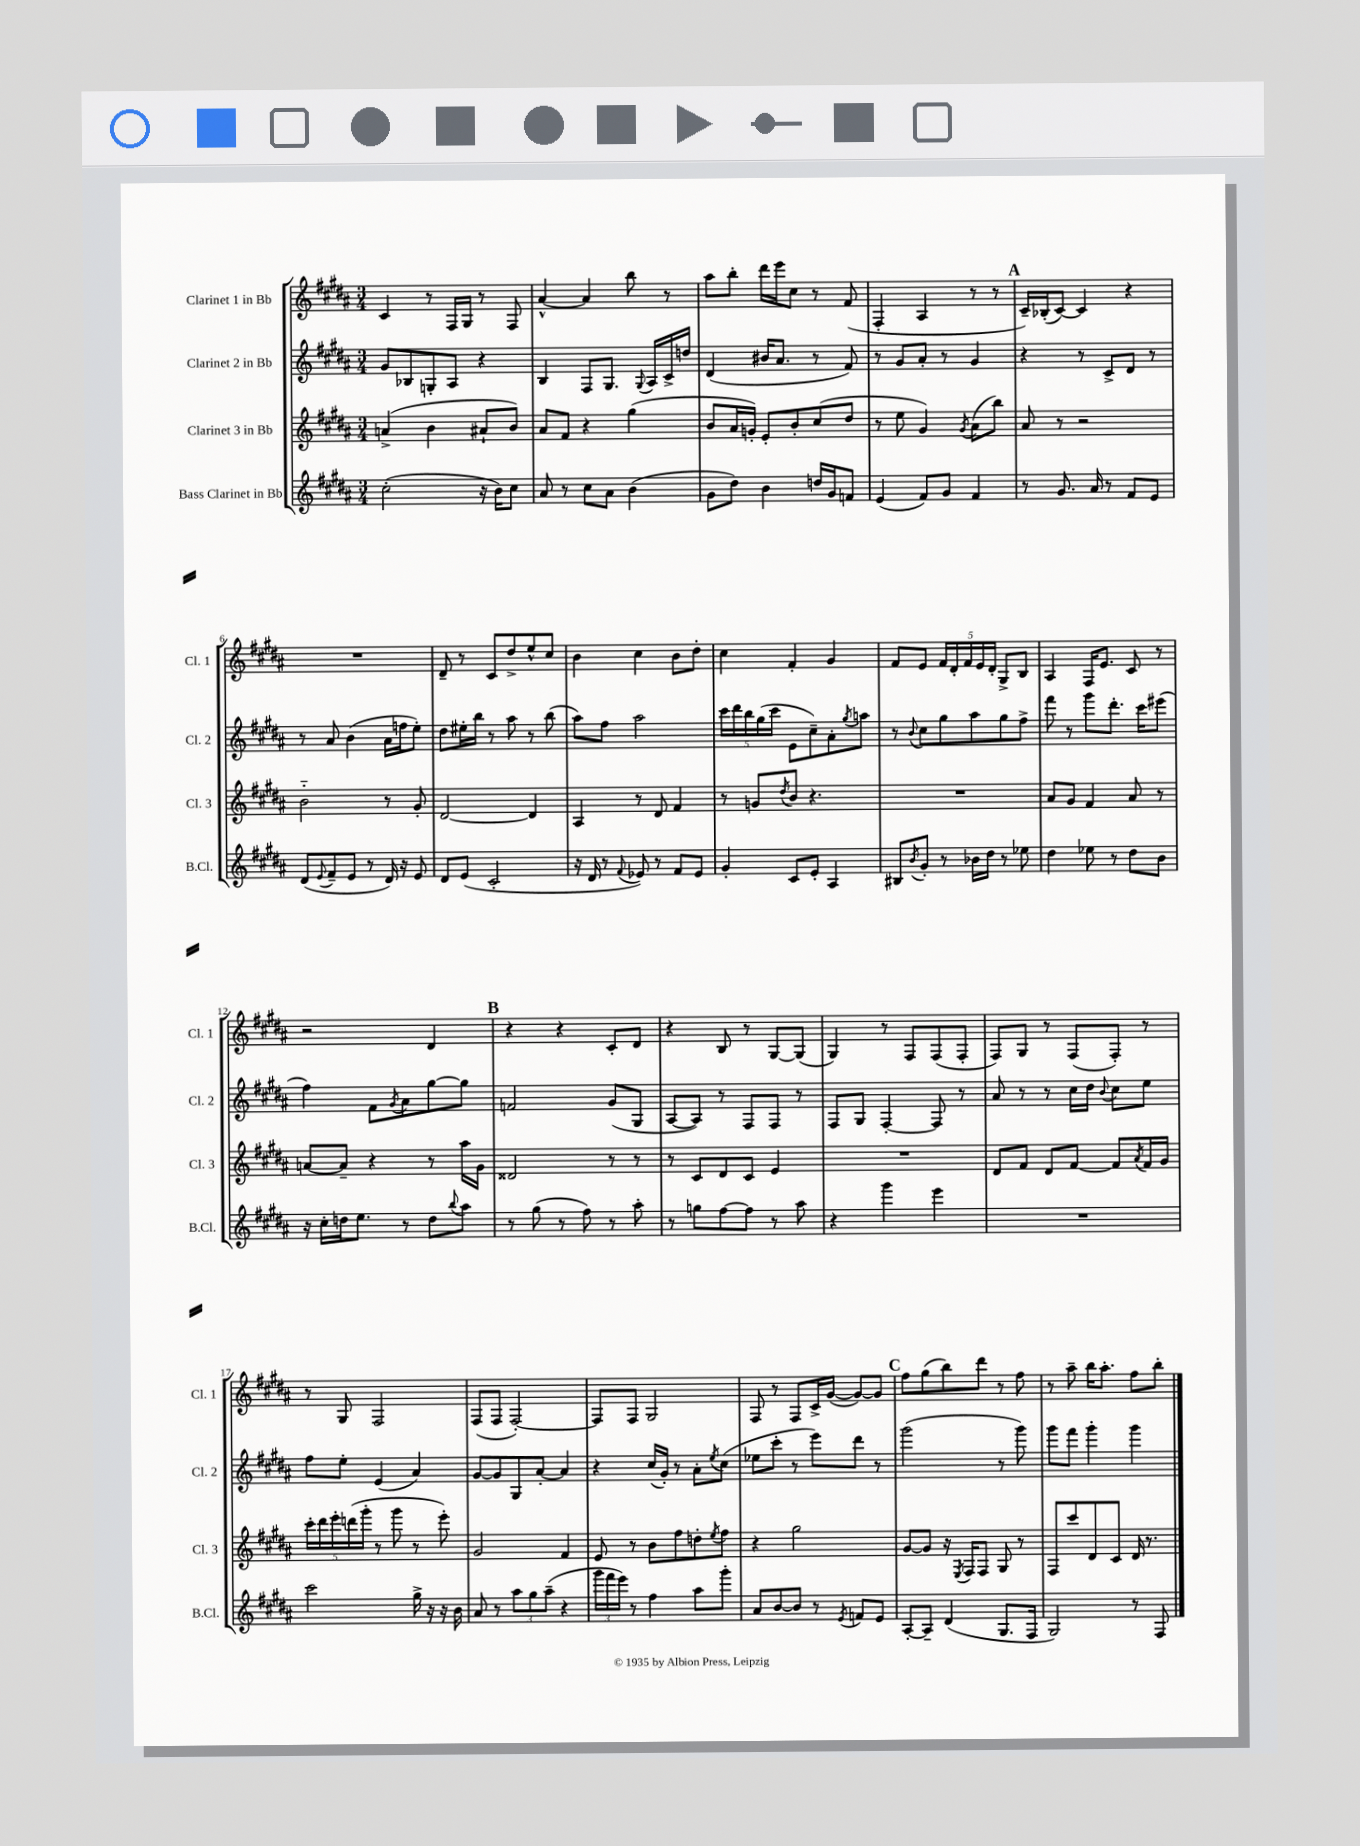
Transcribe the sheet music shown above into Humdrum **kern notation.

**kern	**kern	**kern	**kern
*staff4	*staff3	*staff2	*staff1
*clefG2	*clefG2	*clefG2	*clefG2
*k[f#c#g#d#a#]	*k[f#c#g#d#a#]	*k[f#c#g#d#a#]	*k[f#c#g#d#a#]
*M3/4	*M3/4	*M3/4	*M3/4
(2cc#'	(4a^	8g#	4c#
.	.	8B-	.
.	4b	8G'	8r
.	.	8A#	16F#
.	.	.	16G#
16r	8a#`	4r	8r
16b)	.	.	.
8cc#	8b)	.	8F#
=	=	=	=
8a#	8a#	4B	[4a#^^
8r	8f#	.	.
8cc#	4r	8F#	4a#]
8a#	.	8.G#	.
(4b	(4gg#	.	8bb
.	.	8qqG#	.
.	.	16A#	.
.	.	16c#^	8r
.	.	16dd	.
=	=	=	=
8g#	8b	(4d#	8aa#
8dd#)	16a#	.	8bb'
.	16g')	.	.
4b	8e'	16b#	16ddd#
.	.	8.a#	16eee
.	8b'	.	8cc#
16dd	(8cc#	8r	8r
16g#	.	.	.
8f	8dd#	8f#)	(8f#
=	=	=	=
(4e	8r	8r	4F#'
.	8ee	8g#	.
8f#)	4g#)	8a#'	4A#
8g#	.	8r	.
.	8qg#	.	.
4f#	(8a#	4g#	8r
.	8bb)	.	8r
=	=	=	=
8r	8a#	4r	16c#~)
.	.	.	(16B-'
8.g#	8r	.	[8c#)
.	2r	8r	4c#]
16a#	.	.	.
8r	.	8c#^	.
8f#	.	8d#	4r
8e	.	8r	.
=	=	=	=
(8d#	2b'~	8r	2.r
8qqe	.	.	.
8f#~	.	8a#	.
8e	.	(4b	.
8r	.	.	.
16d#)	8r	16a#	.
16r	.	16ff	.
8e	8g#'	8ee')	.
=	=	=	=
8d#	[2d#	8dd#	8d#~
(8e	.	16ee#'	8r
.	.	16bb	.
2c#'	.	8r	8c#
.	.	8aa#	8dd#^
.	4d#]	8r	8ee^^
.	.	(8bb	8cc#
=	=	=	=
16r	4A#	8aa#)	4b
16d#	.	.	.
8r	.	8ff#	.
8qqf#	.	.	.
8e-)	8r	2aa#	4cc#
8r	8d#	.	.
8f#	4f#	.	8b
8e-	.	.	8dd#'
=	=	=	=
4g#'	8r	20ccc#	4cc#
.	.	20ddd#	.
.	.	20bb	.
.	8g	.	.
.	.	(20gg#	.
.	.	20ccc#	.
.	8qdd#	.	.
8c#	8b	8e	4f#'
8e'	4.r	8cc#~)	.
4A#	.	8a#'	4g#
.	.	8qgg#	.
.	.	8aa	.
=	=	=	=
8B#	2.r	8r	8f#
8qb	.	8qqb	.
8g#'	.	8cc#	8e
8r	.	8gg#	20f#
.	.	.	20d#'
.	.	.	20f#
16b-	.	8aa#	.
.	.	.	20e
16dd#	.	.	.
.	.	.	20d#'
8r	.	8gg#	8G#^
8ee-	.	8ff#^	8B
=	=	=	=
4dd#	8a#	8fff#	4A#
.	8g#	8r	.
8ee-	4f#	8ggg#	16F#
.	.	.	8.e
8r	.	8.ddd#'	.
8dd#	8a#	.	8c#
.	.	16ccc#	.
8b	8r	(8eee#	8r
=	=	=	=
16r	[8a	4ff#)	2r
16cc#'	.	.	.
16dd	8a~]	.	.
8.ee	.	.	.
.	4r	8f#	.
.	.	8qg#	.
8r	.	8a#	.
8dd	8r	[8gg#	4d#
8qqbb	.	.	.
8aa#	16aa#	8gg#]	.
.	16g#	.	.
=	=	=	=
8r	2d##	2f	4r
(8gg#	.	.	.
8r	.	.	4r
8ff#)	.	.	.
8r	8r	(8g#	8c#'
8aa#'	8r	8G#	8d#
=	=	=	=
8r	8r	[8A#	4r
8gg	8c#	8A#])	.
[8ff#	8d#	8r	8B
8ff#]	8c#	8F#	8r
8r	4e	8F#	[8G#
8aa#	.	8r	(8G#]
=	=	=	=
4r	2.r	8F#	4G#)
.	.	8G#	.
4ggg#	.	[4F#'	8r
.	.	.	8F#
4eee	.	8F#]	(8F#
.	.	8r	8F#'
=	=	=	=
2.r	8d#	8a#	8F#)
.	8f#	8r	8G#
.	8d#	8r	8r
.	[8f#	16cc#	(8F#
.	.	16dd#	.
.	.	8qqb	.
.	8f#]	8cc#	8F#')
.	8qa#	.	.
.	16f#	8ee	8r
.	16g#	.	.
=	=	=	=
2ccc#	20ccc#'	8ff#	8r
.	20ddd#	.	.
.	20eee'	.	.
.	.	8ee'	8G#
.	(20ddd	.	.
.	20ggg#'	.	.
.	8r	(4e	2F#
.	8ggg#	.	.
16gg#^	8r	4a#)	.
16r	.	.	.
16r	8eee')	.	.
16b	.	.	.
=	=	=	=
8a#	2g#	[8g#	(8F#
8r	.	8g#]	8F#
12aa#	.	8G#	[2F#')
12gg#	.	.	.
.	.	[8a#'	.
(12aa#~	.	.	.
4r	4f#	4a#]	.
=	=	=	=
24ggg#	8e	4r	8F#]
24fff#	.	.	.
24eee)	.	.	.
8r	8r	.	8F#
4ff#	8b	(16cc#	2G#
.	.	16g#')	.
.	8ff#	8r	.
8aa#	8dd'	8a#'	.
.	8qee	8qee	.
8ggg#'	8ff#	(8cc#	.
=	=	=	=
8a#	4r	8ee-	8F#
[8b	.	8ccc#'	8r
8b]	2gg#	8r	8F#
8r	.	8eee)	16c#^
.	.	.	([16g#
8qe	.	.	.
8f	.	8ddd#	8g#_)
8e	.	8r	8g#]
=	=	=	=
[8A#'	[8g#	(2ggg#	8ff#
8A#~]	8g#]	.	(8gg#
(4d#	16r	.	8bb)
.	8qE	.	.
.	16F#	.	.
.	8F#	.	8ddd#
8.G#	8G#	8r	8r
.	8r	8ggg#)	8ff#
16F#	.	.	.
=	=	=	=
2G#)	8F#	8ggg#	8r
.	8ccc#	8fff#	8aa#~
.	8d#	4ggg#'	16bb
.	.	.	8.aa#'
.	8c#	.	.
8r	16d#	4ggg#	8ff#
.	8.r	.	.
8F#	.	.	8bb'
==	==	==	==
*-	*-	*-	*-
